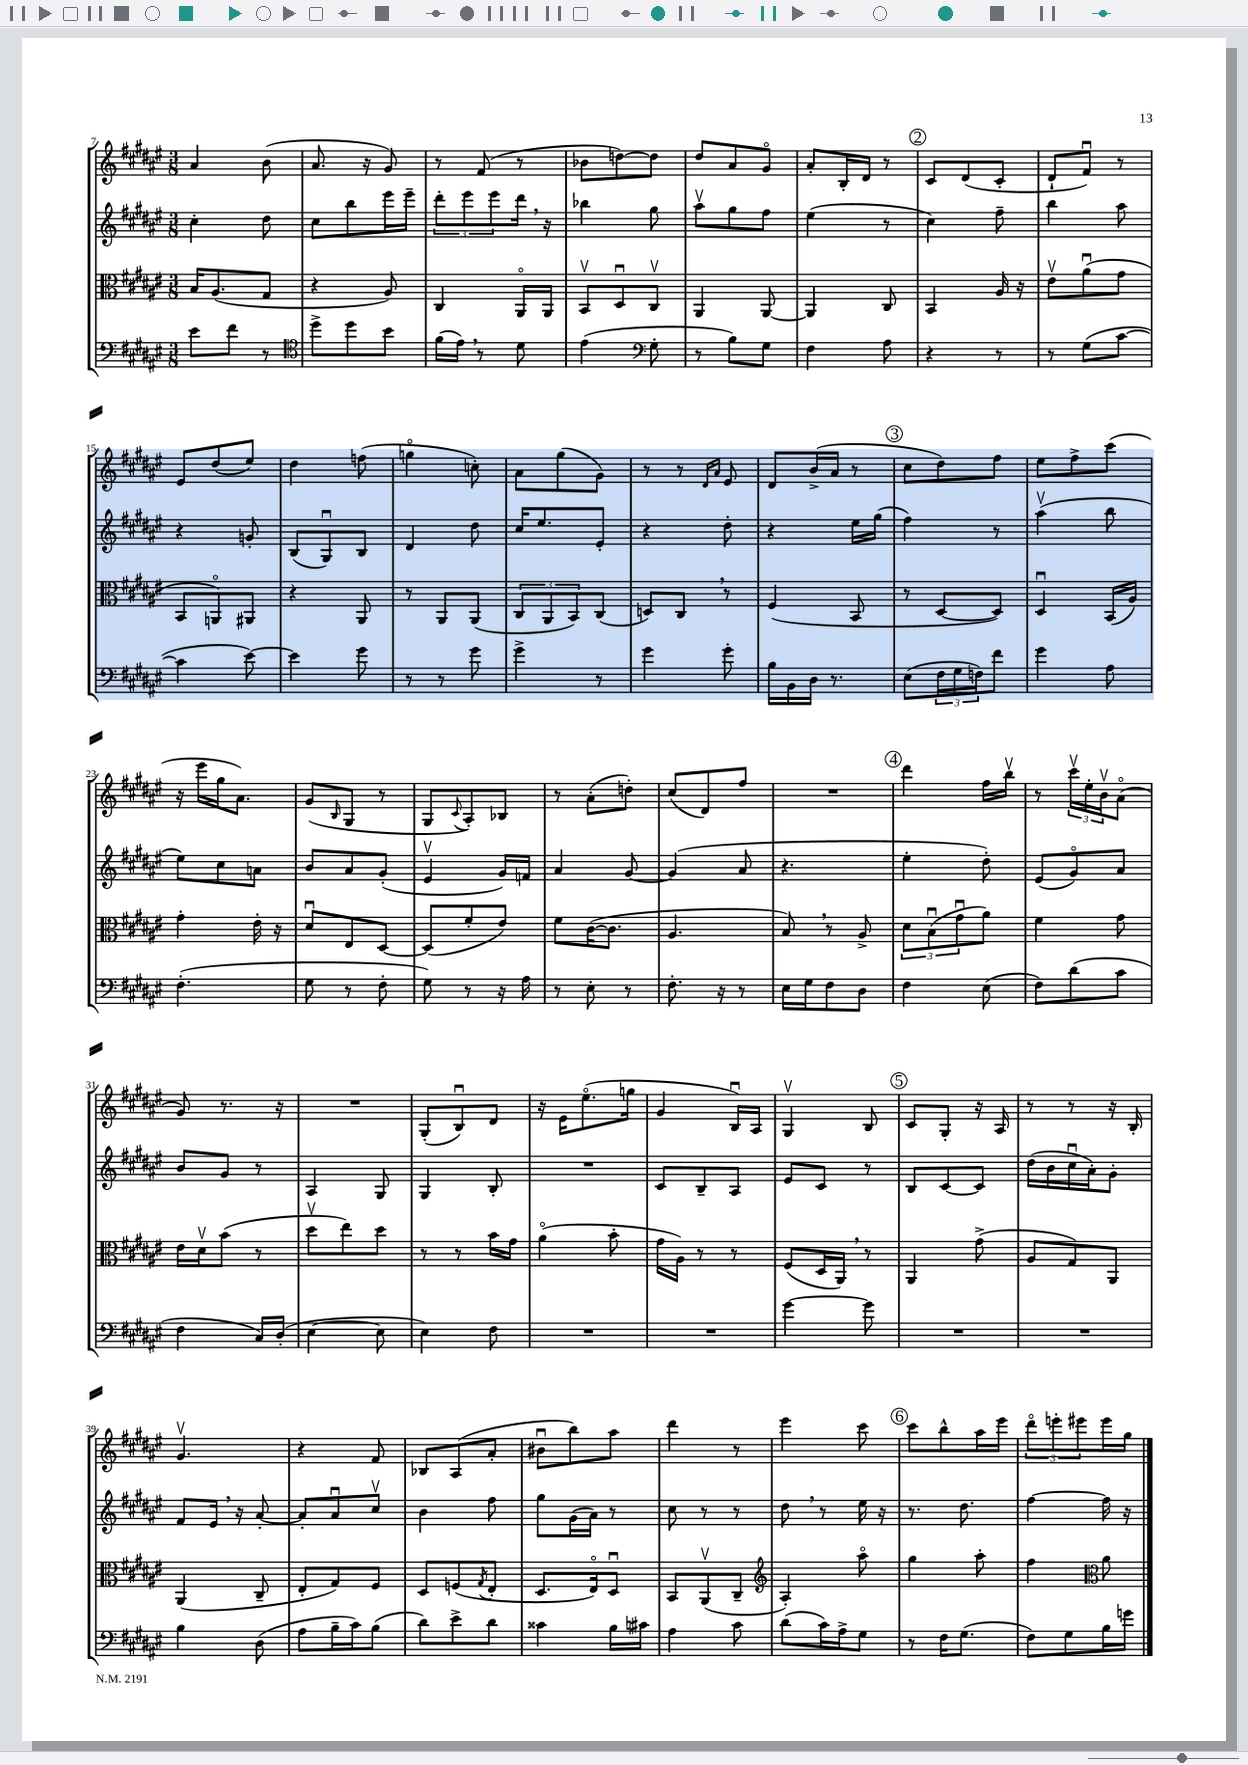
<<
\new StaffGroup <<
\new Staff = "s0" {
    \clef treble \key fis \major \numericTimeSignature \time 3/8
    ais'4 b'8( |
    ais'8. r16 gis'8) |
    r8 fis'8( r8 |
    bes'8 d''8~) d''8 |
    dis''8 ais'8 gis'8\flageolet |
    ais'8-. b16-. dis'16 r8 |
    \mark \markup { \circle "2" } cis'8 dis'8( cis'8-. |
    dis'8-! fis'8\downbow) r8 |
    eis'8 dis''8( eis''8) |
    dis''4 f''8( |
    g''4\flageolet c''8-.) |
    ais'8 gis''8( gis'8) |
    r8 r8 \grace { dis'16 ais'16 } eis'8 |
    dis'8 b'16->( ais'16 r8 |
    \mark \markup { \circle "3" } cis''8 dis''8) fis''8 |
    eis''8 fis''8-> cis'''8( |
    r16 eis'''16 gis''16 ais'8.) |
    gis'8( \grace { b16 } gis8 r8 |
    gis8 \appoggiatura { cis'8 } ais8-.) bes8 |
    r8 ais'8-.( d''8-.) |
    cis''8( dis'8) fis''8 |
    R4. |
    \mark \markup { \circle "4" } dis'''4 fis''16 b''16\upbow |
    r8 \tuplet 3/2 { cis'''16\upbow eis''16-. b'16\upbow } ais'8\flageolet( |
    gis'8) r8. r16 |
    R4. |
    gis8-.( b8\downbow) dis'8 |
    r16 eis'16 eis''8.\flageolet( g''16 |
    gis'4 b16\downbow) ais16 |
    gis4\upbow b8 |
    \mark \markup { \circle "5" } cis'8 gis8-. r16 ais16 |
    r8 r8 r16 b16-. |
    gis'4.\upbow |
    r4 fis'8 |
    bes8 ais8( ais'8-. |
    bis'8\downbow b''8) ais''8 |
    dis'''4 r8 |
    eis'''4 cis'''8 |
    \mark \markup { \circle "6" } cis'''8 b''8-^ ais''16 eis'''16 |
    \tuplet 3/2 { dis'''8\flageolet e'''8-. eis'''8 } eis'''16 gis''16 \bar "|." |
}
\new Staff = "s1" {
    \clef treble \key fis \major \numericTimeSignature \time 3/8
    cis''4-. dis''8 |
    cis''8 b''8 eis'''16 eis'''16-- |
    \tuplet 3/2 { dis'''8-. eis'''8 eis'''8 } dis'''16 \breathe r16 |
    bes''4 gis''8 |
    ais''8\upbow gis''8 fis''8 |
    eis''4( r8 |
    \mark \markup { \circle "2" } cis''4) fis''8-- |
    b''4 ais''8 |
    r4 g'8-. |
    b8( gis8\downbow) b8 |
    dis'4 dis''8 |
    cis''16 eis''8. eis'8-. |
    r4 dis''8-. |
    r4 eis''16 gis''16( |
    \mark \markup { \circle "3" } fis''4) r8 |
    ais''4\upbow( b''8 |
    eis''8) cis''8 a'8 |
    b'8 ais'8 gis'8-.( |
    eis'4\upbow gis'16) f'16 |
    ais'4 gis'8~ |
    gis'4( ais'8 |
    r4. |
    \mark \markup { \circle "4" } eis''4-. dis''8-.) |
    eis'8( gis'8\flageolet) ais'8 |
    b'8 gis'8 r8 |
    ais4 gis8 |
    gis4 b8-. |
    R4. |
    cis'8 b8-- ais8 |
    eis'8 cis'8 r8 |
    \mark \markup { \circle "5" } b8 cis'8~ cis'8 |
    dis''16( b'16 cis''16\downbow ais'16-.) gis'8-. |
    fis'8 eis'16 \breathe r16 ais'8~-. |
    ais'8-. ais'8\downbow cis''8\upbow |
    b'4 fis''8 |
    gis''8 gis'16( ais'16) r8 |
    cis''8 r8 r8 |
    dis''8 \breathe r8 eis''16 r16 |
    \mark \markup { \circle "6" } r8. dis''8. |
    fis''4~ fis''16 r16 \bar "|." |
}
\new Staff = "s2" {
    \clef alto \key fis \major \numericTimeSignature \time 3/8
    b16 ais8.( gis8 |
    r4 ais8) |
    cis4 ais,16\flageolet ais,16 |
    b,8\upbow dis8\downbow cis8\upbow |
    ais,4 ais,8~ |
    ais,4 cis8 |
    \mark \markup { \circle "2" } b,4 ais16 r16 |
    eis'8\upbow ais'8\downbow( gis'8 |
    b,8 a,8\flageolet) ais,8 |
    r4 ais,8 |
    r8 ais,8 ais,8( |
    \tuplet 3/2 { cis8 ais,8 b,8) } cis8( |
    d8) cis8 \breathe r8 |
    fis4( b,8 |
    \mark \markup { \circle "3" } r8 dis8~ dis8) |
    dis4\downbow b,16( ais16) |
    gis'4-. eis'16-. r16 |
    dis'8\downbow eis8 dis8~ |
    dis8( fis'8-. eis'8) |
    fis'8 cis'16~( cis'8. |
    ais4. |
    b8) \breathe r8 ais8-> |
    \mark \markup { \circle "4" } \tuplet 3/2 { dis'8 b8\downbow( gis'8\downbow } ais'8) |
    fis'4 gis'8 |
    eis'16 dis'16\upbow b'8( r8 |
    dis''8\upbow eis''8) dis''8 |
    r8 r8 b'16 gis'16 |
    ais'4\flageolet( b'8-. |
    gis'16 ais16) r8 r8 |
    fis8( dis16 ais,16) \breathe r8 |
    \mark \markup { \circle "5" } ais,4 gis'8->( |
    ais8 gis8) ais,8 |
    ais,4( cis8-- |
    eis8-. gis8) fis8 |
    dis8 f8( \acciaccatura { gis8 } eis8-. |
    dis8. eis16\flageolet) dis8\downbow |
    b,8 ais,8\upbow( cis8-- |
    \clef treble ais4-.) ais''8\flageolet |
    \mark \markup { \circle "6" } gis''4 ais''8-. |
    fis''4 \clef alto ais'8 \bar "|." |
}
\new Staff = "s3" {
    \clef bass \key fis \major \numericTimeSignature \time 3/8
    eis'8 fis'8 r8 |
    \clef tenor dis''8-> dis''8 b'8 |
    fis'16( eis'16) \breathe r8 dis'8 |
    eis'4( \clef bass gis8-. |
    r8 b8) gis8 |
    fis4 ais8 |
    \mark \markup { \circle "2" } r4 r8 |
    r8 gis8( cis'8~ |
    cis'4 eis'8~) |
    eis'4 gis'8 |
    r8 r8 gis'8 |
    gis'4-> r8 |
    gis'4 gis'8-. |
    b16 b,16 dis16 r8. |
    \mark \markup { \circle "3" } eis8( \tuplet 3/2 { fis16 gis16 f16) } fis'8 |
    gis'4 ais8 |
    fis4.-.( |
    gis8 r8 fis8-. |
    gis8) r8 r16 ais16 |
    r8 eis8-. r8 |
    fis8.-. r16 r8 |
    eis16 gis16 fis8 dis8 |
    \mark \markup { \circle "4" } fis4 eis8( |
    fis8) dis'8( cis'8 |
    fis4 cis16) dis16-.( |
    eis4~ eis8 |
    eis4) fis8 |
    R4. |
    R4. |
    gis'4~ gis'8 |
    \mark \markup { \circle "5" } R4. |
    R4. |
    b4 dis8( |
    ais8 b16-- cis'16) b8( |
    dis'8) eis'8-> dis'8 |
    cisis'4 b16 cis'16 |
    ais4 cis'8 |
    dis'8( cis'16) ais16-> gis8 |
    \mark \markup { \circle "6" } r8 fis16 gis8.( |
    fis8) gis8 b16 g'16 \bar "|." |
}
>>
>>
\layout { \context { \Score currentBarNumber = #7 } }
